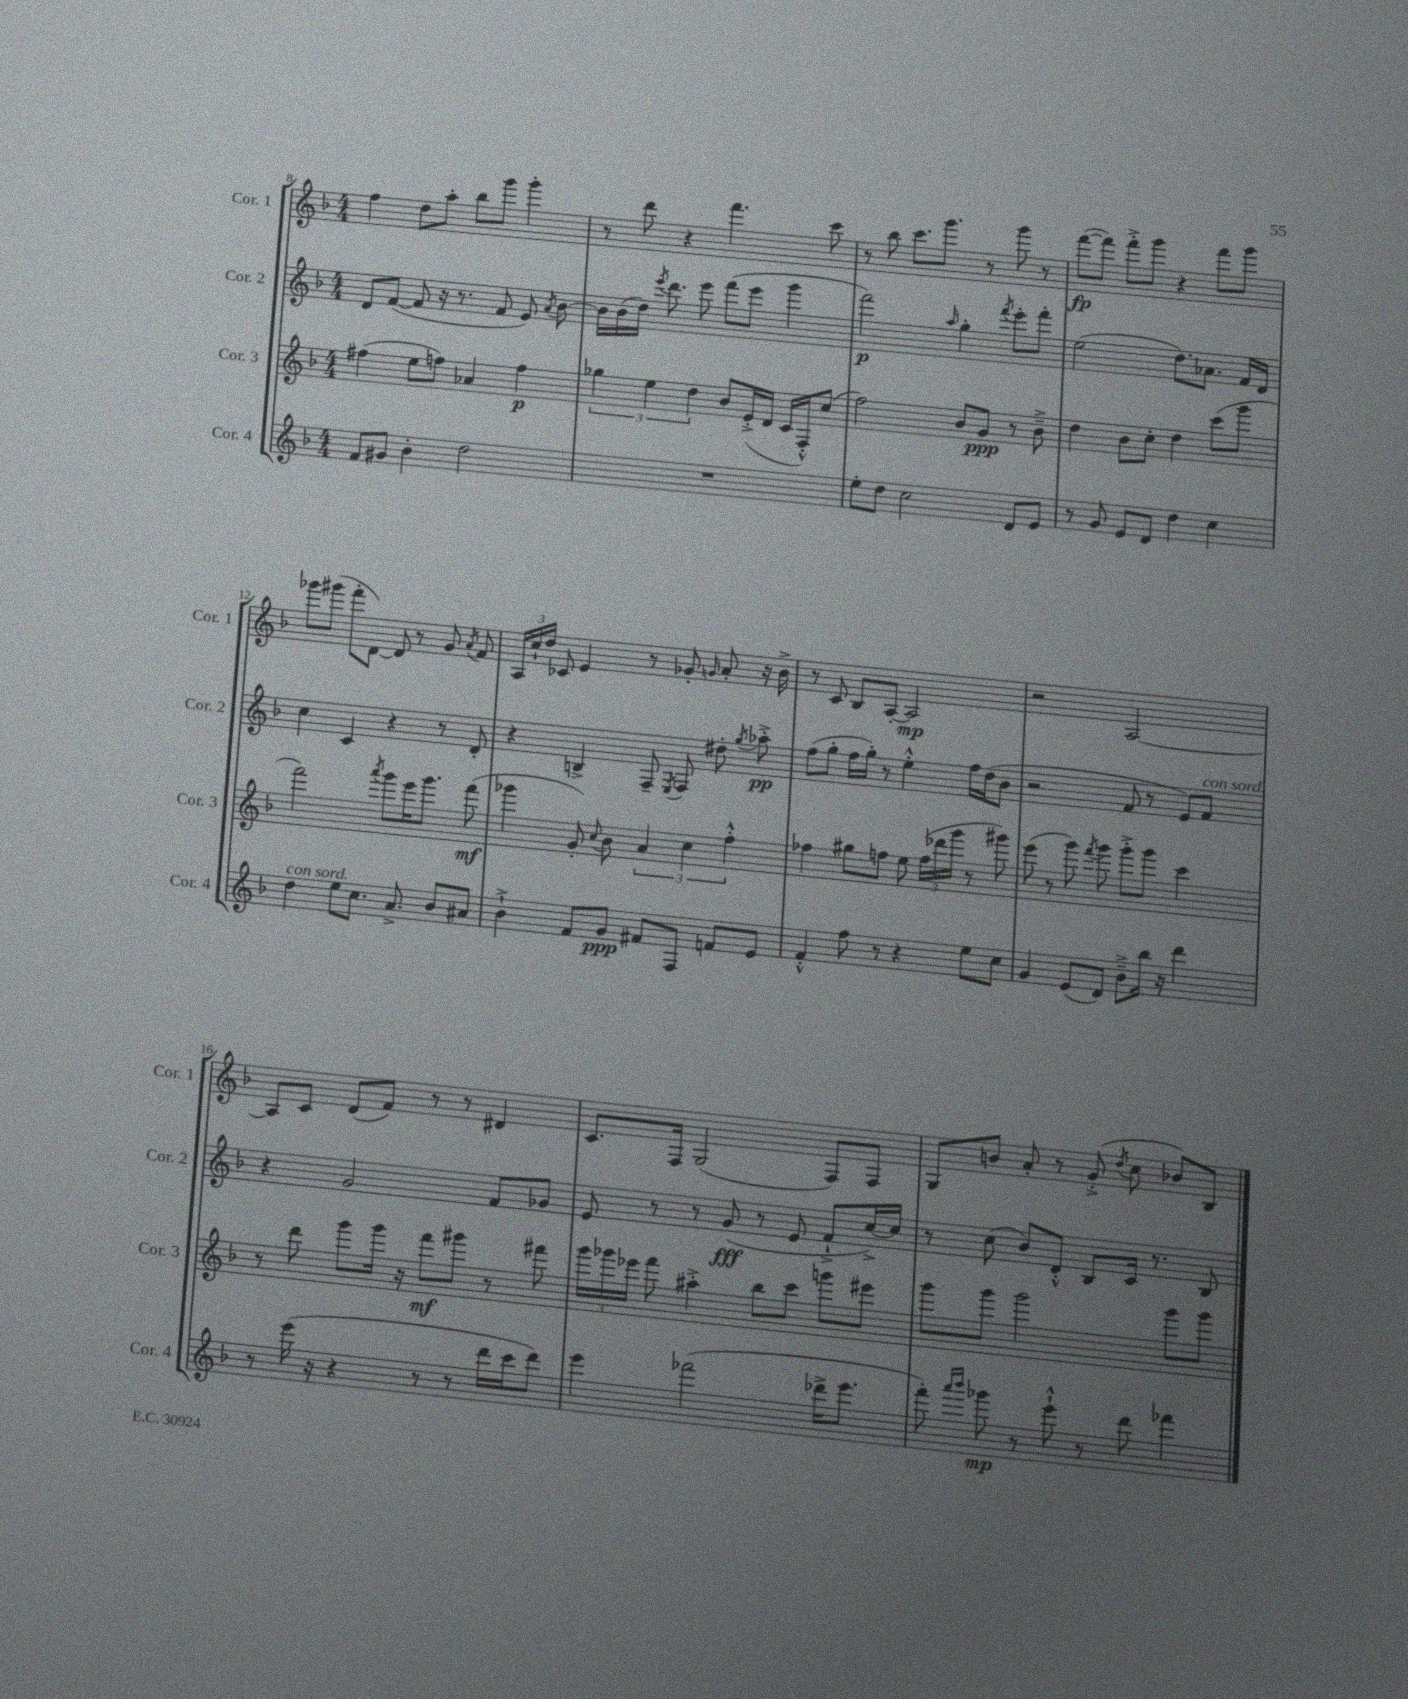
<<
\new StaffGroup <<
\new Staff = "s0" \with { instrumentName = "Cor. 1" shortInstrumentName = "Cor. 1" } {
    \clef treble \key f \major \numericTimeSignature \time 4/4
    \autoBeamOff f''4 d''8[ a''8]-. bes''8[ g'''8] g'''4-. |
    r8 d'''8 r4 f'''4. c'''8 |
    r8 bes''8 c'''8.[ g'''8.] r8 g'''8 r8 |
    f'''8[~\fp( f'''8]) f'''8[-.-> g'''8] r4 f'''8[ g'''8] |
    ges'''8[ gis'''8]( f'''8[-. d'8]~) d'8 r8 g'8 \acciaccatura { a'8 } f'8 |
    \tuplet 3/2 { a16[ c''16-! d''16] } ces'8 e'4 r8 ges'8-. \grace { g'16 } a'8-. r16 bes'16-> |
    r8 c'8 bes8[ a8]~-. a2\mp |
    r2 a2~ |
    a8[ c'8] d'8[( f'8]) r8 r8 dis'4 |
    c'8.[ f16] g2( f8[) f8] |
    g8[ b'8] a'8-. r8 g'8-.->( \acciaccatura { d''8 } c''8 bes'8[) bes8] \bar "|." |
}
\new Staff = "s1" \with { instrumentName = "Cor. 2" shortInstrumentName = "Cor. 2" } {
    \clef treble \key f \major \numericTimeSignature \time 4/4
    \autoBeamOff d'8[ f'8]~( f'8 r16 r8. f'8 e'8) \acciaccatura { a'8 } bes'8~ |
    bes'16[ bes'16( d''16]) \acciaccatura { e'''8 } d'''8. e'''8 f'''8[( e'''8] g'''4 |
    f'''2\p) \grace { a''16 } g''4-. \acciaccatura { f'''8 } e'''8[-. f'''8]-. |
    e''2( d''8.[) aes'8.] f'16[ d'16] |
    c''4 c'4 r4 r8 d'8-. |
    r4 b4-> f8-- \acciaccatura { e8 } f8 dis''8-. \acciaccatura { g''8 } aes''8-.->\pp |
    f''8[( g''8]-. f''16[ g''16]-.) r8 e''4-.-^ f''16[ d''16( bes'8] |
    r2 f'8 r8 e'8[) f'8]^\markup { \italic "con sord." } |
    r4 g'2 f'8[ ges'8] |
    e'8 r8 r8 g'8\fff( r8 e'8 f'8[-!-> c''16~->) c''16] |
    r8 c''8( bes'8[) d'8]-.-^ bes8[ c'16] r8. bes8 \bar "|." |
}
\new Staff = "s2" \with { instrumentName = "Cor. 3" shortInstrumentName = "Cor. 3" } {
    \clef treble \key f \major \numericTimeSignature \time 4/4
    \autoBeamOff fis''4( e''8[ f''8]) aes'4 f''4\p |
    \tuplet 3/2 { ges''4 e''4 d''4 } bes'8[ e'16-.->( d'16] c'16[ f16-.-^) c''8]( |
    f''2) bes'8[ g'8]\ppp r8 bes'8---> |
    d''4 bes'8[ c''8]-. d''4 c'''8[( g'''8] |
    f'''2) \acciaccatura { a'''8 } g'''8[ e'''16 g'''8.] f'''8\mf( |
    ges'''4 g'8-.) \appoggiatura { c''8 } bes'8 \tuplet 3/2 { a'4 c''4 f''4-.-^ } |
    fes''4 gis''8[ f''8] e''8 \tuplet 3/2 { f''16[( des'''16 g'''16] } r8 gis'''8) |
    e'''8( r8 g'''8) \acciaccatura { f'''8 } g'''8 g'''8[-.-> g'''8] c'''4 |
    r8 d'''8 g'''8[ g'''16] r16 f'''8[\mf gis'''8] r8 fis'''8 |
    \tuplet 3/2 { g'''16[ ges'''16 ees'''16] } f'''8 ais''4-.-> bes''8[ c'''8] g'''8[ eis'''8] |
    g'''8[ g'''8] g'''2 g'''8[ g'''8] \bar "|." |
}
\new Staff = "s3" \with { instrumentName = "Cor. 4" shortInstrumentName = "Cor. 4" } {
    \clef treble \key f \major \numericTimeSignature \time 4/4
    \autoBeamOff f'8[ gis'8] bes'4-. d''2 |
    R1 |
    e''8[-. d''8] c''2 d'8[ e'8] |
    r8 g'8 e'8[ d'8] d''4 c''4 |
    d''4^\markup { \italic "con sord." } e''8[ c''8.] a'8.-> bes'8[ ais'8] |
    bes'4-!-> f'8[ g'8]\ppp fis'8[ f8] f'8[ e'8] |
    f'4-.-^ f''8 r8 r4 e''8[ c''8] |
    g'4 e'8[( d'8]) bes'8[---> bes''16] r16 d'''4 |
    r8 e'''16( r16 r4 r8 r8 d'''16[ c'''16 d'''8]) |
    e'''4 fes'''2( des'''16[-> e'''8.] |
    f'''8-.) \grace { a'''16[ bes'''16] } ges'''8\mp r8 e'''8-!-^ r8 d'''8 fes'''4 \bar "|." |
}
>>
>>
\layout { \context { \Score currentBarNumber = #8 } }
